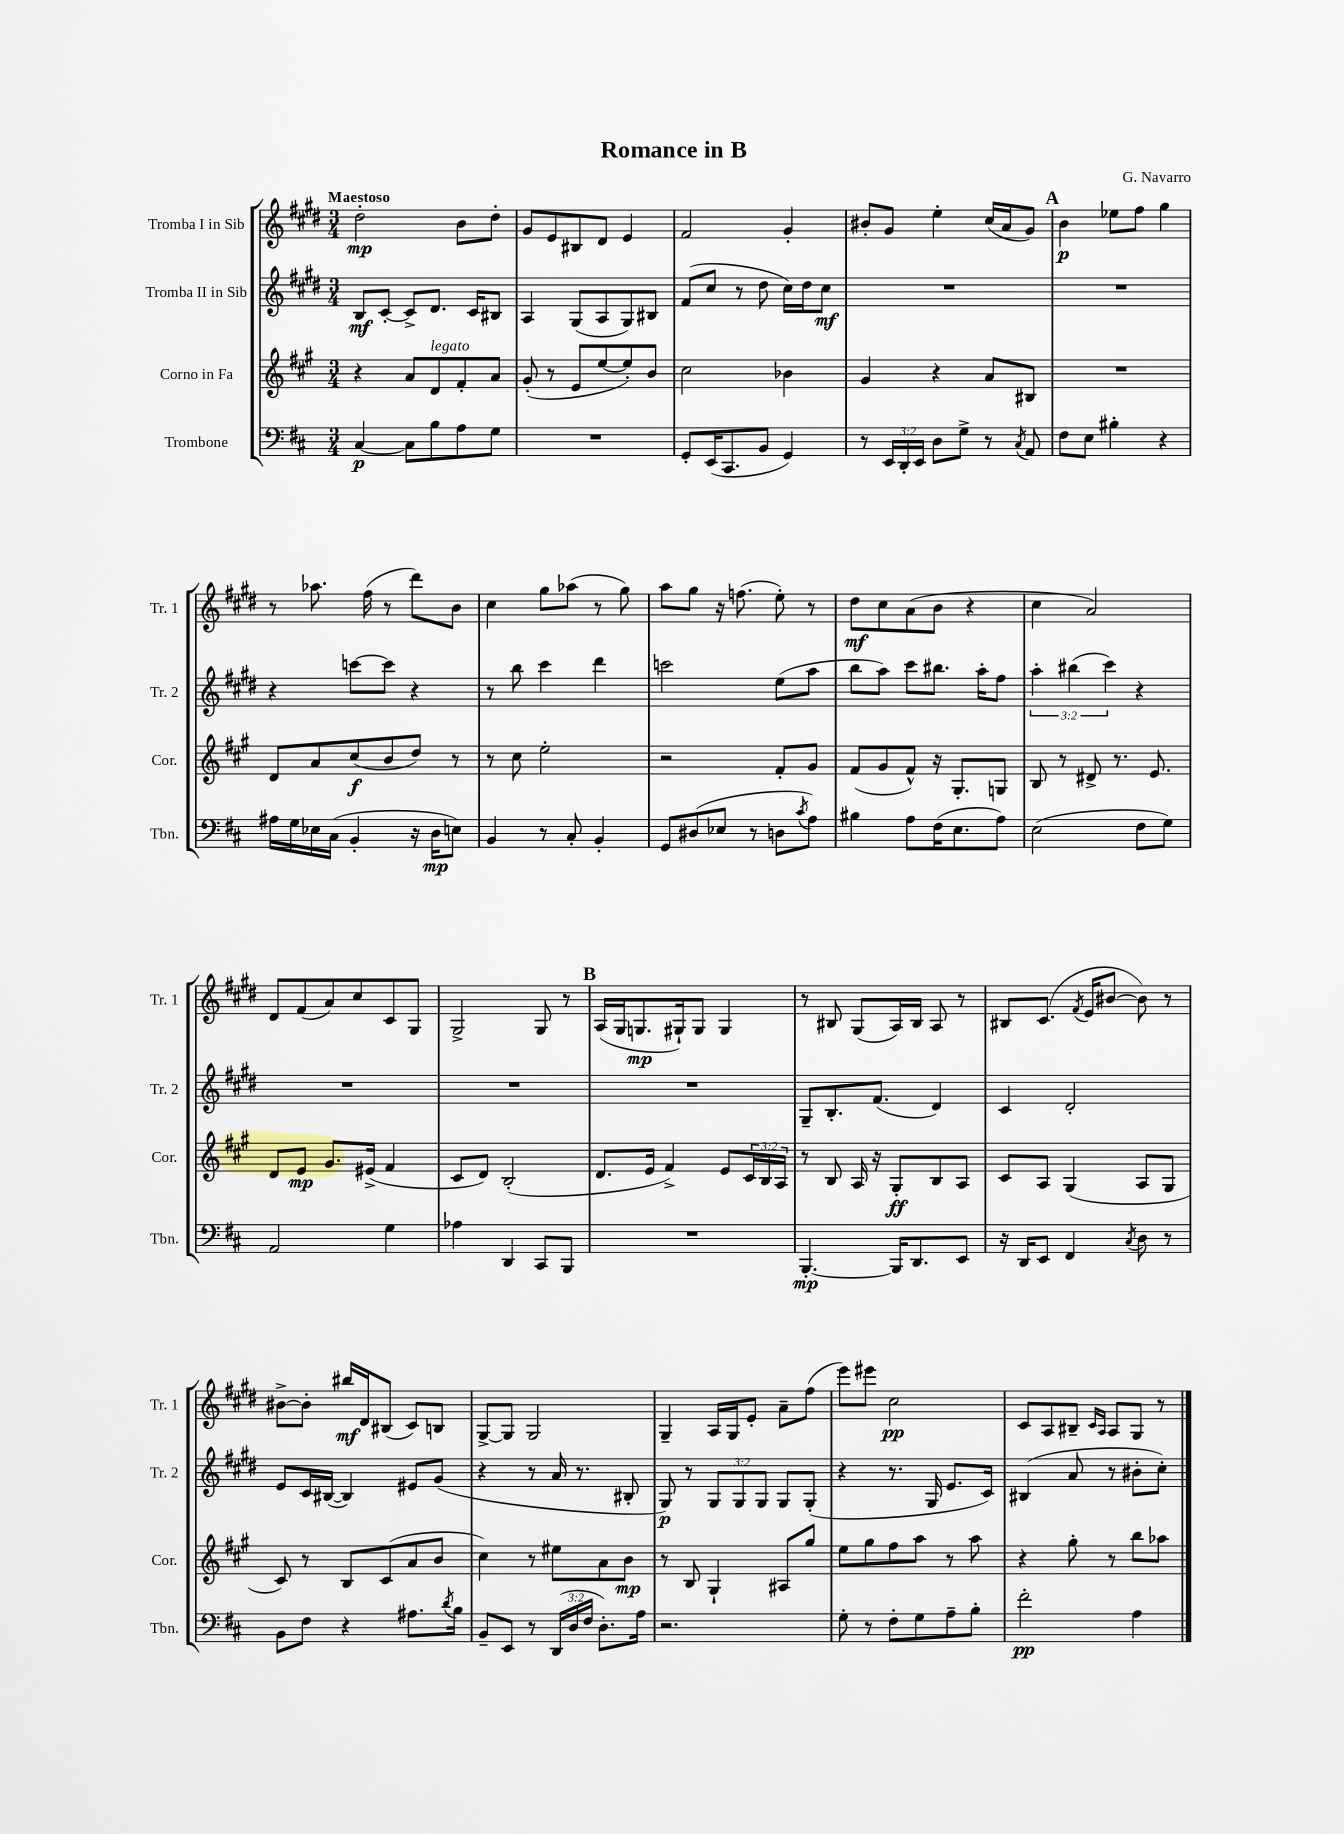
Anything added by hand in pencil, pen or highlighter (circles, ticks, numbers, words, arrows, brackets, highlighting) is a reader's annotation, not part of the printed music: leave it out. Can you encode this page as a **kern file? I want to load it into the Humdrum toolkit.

**kern	**dynam	**kern	**dynam	**kern	**dynam	**kern	**dynam
*part4	*part4	*part3	*part3	*part2	*part2	*part1	*part1
*staff4	*staff4	*staff3	*staff3	*staff2	*staff2	*staff1	*staff1
*I"Trombone	*	*I"Corno in Fa	*	*I"Tromba II in Sib	*	*I"Tromba I in Sib	*
*I'Tbn.	*	*I'Cor.	*	*I'Tr. 2	*	*I'Tr. 1	*
*clefF4	*	*clefG2	*	*clefG2	*	*clefG2	*
*k[f#c#]	*	*k[f#c#g#]	*	*k[f#c#g#d#]	*	*k[f#c#g#d#]	*
*M3/4	*	*M3/4	*	*M3/4	*	*M3/4	*
=1	=1	=1	=1	=1	=1	=1	=1
!	!	!	!	!	!	!LO:TX:a:B:t=Maestoso	!
[4C#/	p	4r	.	8B/L	mf	2dd#'\	mp
.	.	.	.	[8c#'/J	.	.	.
8C#\L]	.	8a/L	.	8c#^/L]	.	.	.
!	!	!LO:TX:a:i:t=legato	!	!	!	!	!
8B\	.	8d/	.	8.d#/J	.	.	.
8A\	.	8f#'/	.	.	.	8b\L	.
.	.	.	.	16c#/KL	.	.	.
8G\J	.	8a/J	.	8B#X/J	.	8dd#'\J	.
=2	=2	=2	=2	=2	=2	=2	=2
2.r	.	(8g#'/	.	4A/	.	8g#/L	.
.	.	8r	.	.	.	8e/	.
.	.	8e/L	.	(8G#/L	.	8B#X/	.
.	.	[8ee/	.	8A/	.	8d#/J	.
.	.	8ee'/])	.	8G#/)	.	4e/	.
.	.	8b/J	.	8B#X/J	.	.	.
=3	=3	=3	=3	=3	=3	=3	=3
8GG'/L	.	2cc#\	.	(8f#/L	.	2f#/	.
(16EE/K	.	.	.	8cc#/J	.	.	.
8.CC#/	.	.	.	.	.	.	.
.	.	.	.	8r	.	.	.
8BB/J	.	.	.	8dd#\	.	.	.
4GG/)	.	4b-X\	.	16cc#\LL)	.	4g#'/	.
.	.	.	.	16dd#\J	.	.	.
.	.	.	.	8cc#\J	mf	.	.
=4	=4	=4	=4	=4	=4	=4	=4
8r	.	4g#/	.	2.r	.	8b#X'/L	.
24EE/LL	.	.	.	.	.	8g#/J	.
24DD'/	.	.	.	.	.	.	.
24EE/JJ	.	.	.	.	.	.	.
8D\L	.	4r	.	.	.	4ee'\	.
8G^\J	.	.	.	.	.	.	.
8r	.	8a/L	.	.	.	(16cc#/LL	.
.	.	.	.	.	.	16a/J	.
8qC#/	.	.	.	.	.	.	.
8AA/	.	8B#X/J	.	.	.	8g#/J)	.
!!LO:REH:place=s1:t=A
=5	=5	=5	=5	=5	=5	=5	=5
8F#\L	.	2.r	.	2.r	.	4b\	p
8E\J	.	.	.	.	.	.	.
4B#X'\	.	.	.	.	.	8ee-X\L	.
.	.	.	.	.	.	8ff#\J	.
4r	.	.	.	.	.	4gg#\	.
!!LO:LB:g=z
=6	=6	=6	=6	=6	=6	=6	=6
16A#X\LL	.	8d/L	.	4r	.	8r	.
16G\	.	.	.	.	.	.	.
16E-X\	.	8a/	.	.	.	8.aa-X\	.
(16C#\JJ	.	.	.	.	.	.	.
4BB'/	.	(8cc#/	f	[8cccn\L	.	.	.
.	.	.	.	.	.	(16ff#\	.
.	.	8b/	.	8ccc\J]	.	8r	.
16r	.	8dd/J)	.	4r	.	8ddd#\L)	.
16D\KL	mp	.	.	.	.	.	.
8En\J)	.	8r	.	.	.	8b\J	.
=7	=7	=7	=7	=7	=7	=7	=7
4BB/	.	8r	.	8r	.	4cc#\	.
.	.	8cc#\	.	8bb\	.	.	.
8r	.	2ee'\	.	4ccc#\	.	8gg#\L	.
8C#'/	.	.	.	.	.	(8aa-X\J	.
4BB'/	.	.	.	4ddd#\	.	8r	.
.	.	.	.	.	.	8gg#\)	.
=8	=8	=8	=8	=8	=8	=8	=8
8GG/L	.	2r	.	2cccn\	.	8aa\L	.
(8D#X/	.	.	.	.	.	8gg#\J	.
8E-X/J	.	.	.	.	.	16r	.
.	.	.	.	.	.	(8.ffn\	.
8r	.	.	.	.	.	.	.
8Dn\L	.	8f#'/L	.	(8ee\L	.	8ee'\)	.
8qc#/	.	.	.	.	.	.	.
8A\J)	.	8g#/J	.	8aa\J	.	8r	.
=9	=9	=9	=9	=9	=9	=9	=9
4B#X\	.	(8f#/L	.	8bb\L	.	8dd#\L	mf
.	.	8g#/	.	8aa\J)	.	8cc#\	.
8A\L	.	8f#^^/J)	.	8ccc#\L	.	(8a\	.
(16F#\K	.	16r	.	8.bb#X\J	.	8b\J	.
8.E\	.	8.G#'/L	.	.	.	.	.
.	.	.	.	.	.	4r	.
.	.	.	.	16aa'\KL	.	.	.
8A\J)	.	8Gn/J	.	8ff#\J	.	.	.
=10	=10	=10	=10	=10	=10	=10	=10
(2E\	.	8B/	.	6aa'\	.	4cc#\	.
.	.	8r	.	.	.	.	.
.	.	.	.	(6bb#X\	.	.	.
.	.	8d#X^/	.	.	.	2a/)	.
.	.	.	.	6ccc#\)	.	.	.
.	.	8.r	.	.	.	.	.
8F#\L	.	.	.	4r	.	.	.
.	.	8.e/	.	.	.	.	.
8G\J)	.	.	.	.	.	.	.
!!LO:LB:g=z
=11	=11	=11	=11	=11	=11	=11	=11
2AA/	.	8d/L	.	2.r	.	8d#/L	.
.	.	8e/J	mp	.	.	(8f#/	.
.	.	8.g#/L	.	.	.	8a/)	.
.	.	.	.	.	.	8cc#/	.
.	.	(16e#X^/Jk	.	.	.	.	.
4G\	.	4f#/	.	.	.	8c#/	.
.	.	.	.	.	.	8G#/J	.
=12	=12	=12	=12	=12	=12	=12	=12
4A-X\	.	8c#/L	.	2.r	.	2G#^/	.
.	.	8d/J)	.	.	.	.	.
4DD/	.	(2B'/	.	.	.	.	.
8CC#/L	.	.	.	.	.	8G#/	.
8BBB/J	.	.	.	.	.	8r	.
!!LO:REH:place=s1:t=B
=13	=13	=13	=13	=13	=13	=13	=13
2.r	.	8.d/L	.	2.r	.	(16A/LL	.
.	.	.	.	.	.	16G#/J	.
.	.	.	.	.	.	8.Gn/	mp
.	.	16e/Jk	.	.	.	.	.
.	.	4f#^/)	.	.	.	.	.
.	.	.	.	.	.	16G#X`/k)	.
.	.	.	.	.	.	8G#/J	.
.	.	8e/L	.	.	.	4G#/	.
.	.	24c#/L	.	.	.	.	.
.	.	24B/	.	.	.	.	.
.	.	24A/JJ	.	.	.	.	.
=14	=14	=14	=14	=14	=14	=14	=14
[4.BBB'/	mp	8r	.	8G#~/L	.	8r	.
.	.	8B/	.	8.B'/	.	8B#X/	.
.	.	16A/	.	.	.	(8G#/L	.
.	.	16r	.	(8.f#/J	.	.	.
16BBB/KL]	.	8G#'/L	ff	.	.	16A/L)	.
8.DD/	.	.	.	.	.	16B#/JJ	.
.	.	8B/	.	4d#/)	.	8A/	.
8EE/J	.	8A/J	.	.	.	8r	.
=15	=15	=15	=15	=15	=15	=15	=15
16r	.	8c#/L	.	4c#/	.	8B#X/L	.
16DD/KL	.	.	.	.	.	.	.
8EE/J	.	8A/J	.	.	.	(8.c#/J	.
4FF#/	.	(4G#/	.	2d#'/	.	.	.
.	.	.	.	.	.	8qf#/	.
.	.	.	.	.	.	16e/KL	.
.	.	.	.	.	.	[8b#X/J	.
8qC#/	.	.	.	.	.	.	.
8D\	.	8A/L	.	.	.	8b#\])	.
8r	.	8G#/J	.	.	.	8r	.
!!LO:LB:g=z
=16	=16	=16	=16	=16	=16	=16	=16
8BB\L	.	8c#/)	.	8e/L	.	[8b#X^\L	.
8F#\J	.	8r	.	16c#/L	.	8b#'\J]	.
.	.	.	.	([16B#X/JJ	.	.	.
4r	.	8B/L	.	4B#/])	.	16bb#X/LL	mf
.	.	.	.	.	.	16d#/J	.
.	.	(8c#/	.	.	.	(8B#X/J	.
8.A#X\L	.	8a/	.	8e#X/L	.	8c#/L)	.
.	.	8b/J	.	(8g#/J	.	8Bn/J	.
8qd/	.	.	.	.	.	.	.
16B\Jk	.	.	.	.	.	.	.
=17	=17	=17	=17	=17	=17	=17	=17
8BB~/L	.	4cc#\)	.	4r	.	[8G#^/L	.
8EE/J	.	.	.	.	.	8G#/J]	.
8r	.	8r	.	8r	.	2G#/	.
(24DD/LL	.	8ee#X\L	.	16a/	.	.	.
24D/	.	.	.	.	.	.	.
.	.	.	.	8.r	.	.	.
24F#/JJ	.	.	.	.	.	.	.
8.D'\L)	.	8a\	.	.	.	.	.
.	.	8b\J	mp	8B#X'/	.	.	.
16A\Jk	.	.	.	.	.	.	.
=18	=18	=18	=18	=18	=18	=18	=18
2.r	.	8r	.	8G#/)	p	4G#~/	.
.	.	8B/	.	8r	.	.	.
.	.	4G#`/	.	12G#/L	.	16A/LL	.
.	.	.	.	.	.	16G#/J	.
.	.	.	.	12G#/	.	.	.
.	.	.	.	.	.	8e'/J	.
.	.	.	.	12G#/J	.	.	.
.	.	8A#X/L	.	8G#/L	.	8a~\L	.
.	.	8gg#/J	.	(8G#'/J	.	(8ff#\J	.
=19	=19	=19	=19	=19	=19	=19	=19
8G'\	.	8ee\L	.	4r	.	8eee\L)	.
8r	.	8gg#\	.	.	.	8eee#X\J	.
8F#'\L	.	8ff#\	.	8.r	.	2cc#\	pp
8G\	.	8aa\J	.	.	.	.	.
.	.	.	.	16G#/	.	.	.
8A~\	.	8r	.	8.e/L	.	.	.
8B'\J	.	8aa\	.	.	.	.	.
.	.	.	.	16c#/Jk)	.	.	.
=20	=20	=20	=20	=20	=20	=20	=20
2f#'\	pp	4r	.	(4B#X/	.	8c#/L	.
.	.	.	.	.	.	8A/	.
.	.	8gg#'\	.	8a/	.	8B#X~/J	.
.	.	.	.	.	.	16qqc#/LL	.
.	.	.	.	.	.	16qqA/JJ	.
.	.	8r	.	8r	.	8A/L	.
4A\	.	8bb\L	.	8b#X'\L	.	8G#/J	.
.	.	8aa-X\J	.	8cc#'\J)	.	8r	.
==	==	==	==	==	==	==	==
*-	*-	*-	*-	*-	*-	*-	*-
